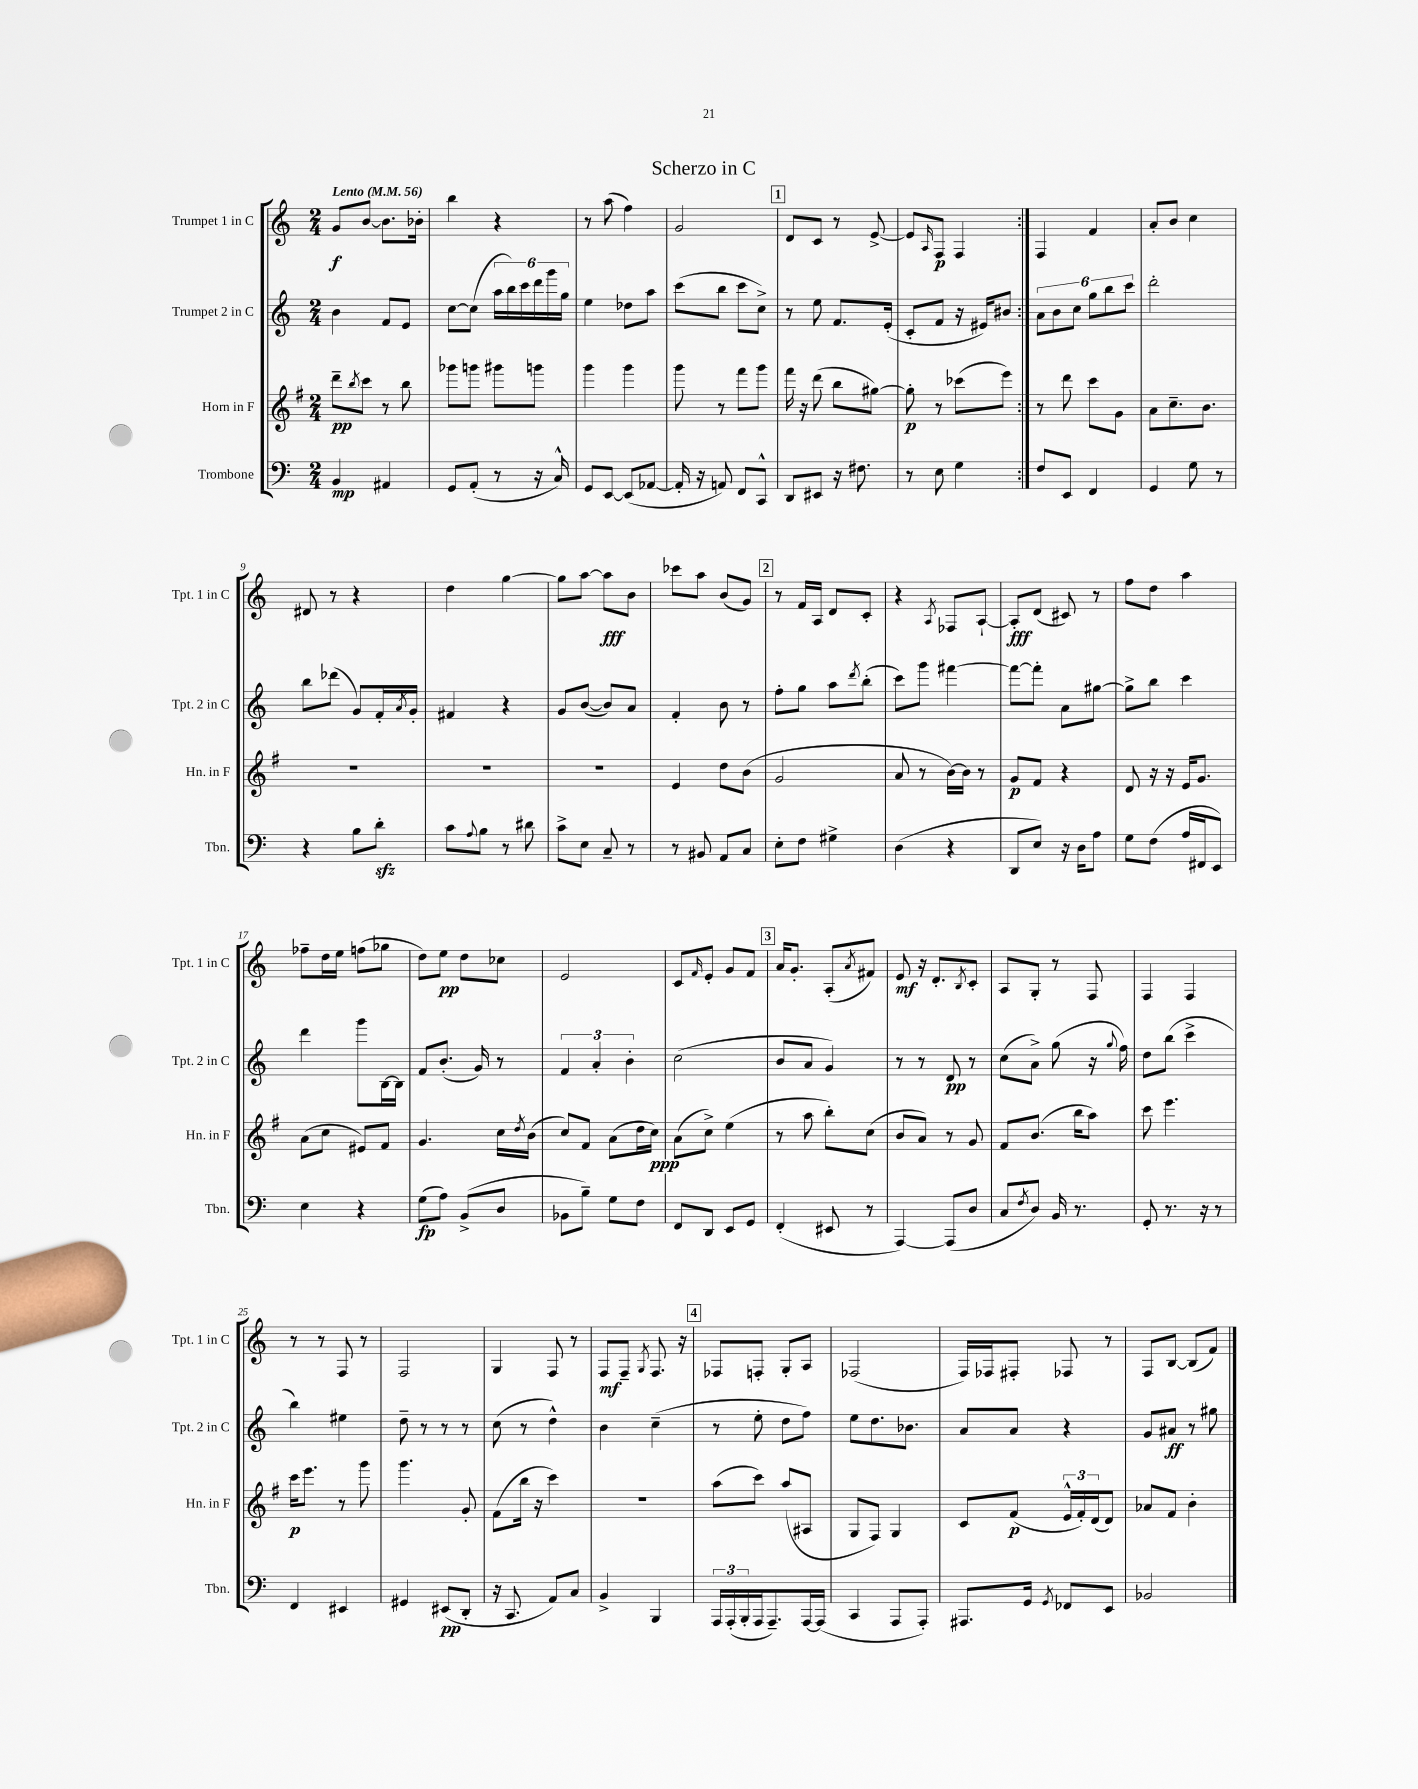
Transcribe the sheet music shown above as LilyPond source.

\header { title = "Scherzo in C" }
<<
\new StaffGroup <<
\new Staff = "s0" \with { instrumentName = "Trumpet 1 in C" shortInstrumentName = "Tpt. 1 in C" } {
    \clef treble \key c \major \numericTimeSignature \time 2/4 \tempo "Lento" 4 = 56
    \repeat volta 2 { g'8\f b'8~ b'8. bes'16-. |
    b''4 r4 |
    r8 a''8( f''4) |
    g'2 |
    \mark \markup { \box "1" } d'8 c'8 r8 e'8~-> |
    e'8 \grace { a16 } f8\p f4 | }
    f4 f'4 |
    a'8-. b'8 c''4 |
    dis'8 r8 r4 |
    d''4 g''4~ |
    g''8 a''8~ a''8\fff b'8 |
    ces'''8 a''8 b'8( g'8) |
    \mark \markup { \box "2" } r8 f'16 a16 d'8 c'8-. |
    r4 \acciaccatura { a8 } fes8 a8~-! |
    a8-.\fff d'8( cis'8) r8 |
    f''8 d''8 a''4 |
    fes''8-- d''16 e''16 f''8( ges''8 |
    d''8) e''8\pp d''8 ces''8 |
    e'2 |
    c'8 \grace { f'16 } e'8-. g'8 f'8 |
    \mark \markup { \box "3" } a'16 g'8.-. a8-.( \acciaccatura { a'8 } fis'8) |
    e'8\mf r16 d'8.-. \acciaccatura { b8 } c'8-. |
    a8 g8-. r8 f8 |
    f4 f4 |
    r8 r8 f8 r8 |
    f2 |
    g4 f8 r8 |
    f8\mf f8-- \acciaccatura { g8 } f8. r16 |
    \mark \markup { \box "4" } fes8 f8-. g8-. a8 |
    fes2( |
    f16) fes16 fis8-. fes8 r8 |
    f8 b8~ b8( f'8) \bar "|." |
}
\new Staff = "s1" \with { instrumentName = "Trumpet 2 in C" shortInstrumentName = "Tpt. 2 in C" } {
    \clef treble \key c \major \numericTimeSignature \time 2/4
    \repeat volta 2 { b'4 f'8 e'8 |
    c''8~ c''8( \tuplet 6/4 { a''16 b''16) c'''16 d'''16 g'''16 g''16 } |
    e''4 des''8 a''8 |
    c'''8( b''8 c'''8 c''8->) |
    \mark \markup { \box "1" } r8 e''8 f'8. e'16-.( |
    c'8-. f'8 r16 eis'16) bis'8 | }
    \tuplet 6/4 { a'8 b'8 c''8 g''8 b''8 c'''8 } |
    d'''2-. |
    b''8 des'''8( g'8) f'16-. \acciaccatura { a'8 } g'16-. |
    fis'4 r4 |
    g'8 b'8~( b'8) a'8 |
    f'4-. b'8 r8 |
    \mark \markup { \box "2" } f''8-. g''8 a''8 \acciaccatura { d'''8 } b''8-.( |
    c'''8) g'''8 fis'''4~ |
    fis'''8~ fis'''8-. a'8 gis''8~ |
    gis''8-> b''8 c'''4 |
    d'''4 g'''8 b16~ b16 |
    f'8 b'8.-.( g'16) r8 |
    \tuplet 3/2 { f'4 a'4-. b'4-. } |
    c''2( |
    \mark \markup { \box "3" } b'8 a'8 g'4) |
    r8 r8 d'8\pp r8 |
    c''8( a'8->) g''8( r16 \appoggiatura { g''8 } f''16) |
    d''8 b''8( c'''4-> |
    b''4) eis''4 |
    d''8-- r8 r8 r8 |
    c''8( r8 d''4-^) |
    b'4 c''4--( |
    \mark \markup { \box "4" } r8 e''8-. d''8 f''8) |
    e''8 d''8. bes'8. |
    a'8 a'8 r4 |
    g'8 ais'8\ff r8 gis''8 \bar "|." |
}
\new Staff = "s2" \with { instrumentName = "Horn in F" shortInstrumentName = "Hn. in F" } {
    \clef treble \key g \major \numericTimeSignature \time 2/4
    \repeat volta 2 { d'''8--\pp \acciaccatura { b''8 } c'''8 r8 b''8 |
    ges'''8 g'''8 gis'''8 g'''8 |
    g'''4 g'''4 |
    g'''8 r8 fis'''8 g'''8 |
    \mark \markup { \box "1" } fis'''16 r16 d'''8( b''8 gis''8~) |
    gis''8-.\p r8 ces'''8( e'''8) | }
    r8 d'''8 c'''8 g'8 |
    a'8 c''8.-- b'8. |
    R2 |
    R2 |
    R2 |
    e'4 d''8 b'8( |
    \mark \markup { \box "2" } g'2 |
    a'8 r8 b'16~) b'16 r8 |
    g'8\p fis'8 r4 |
    d'8 r16 r16 e'16 g'8. |
    a'8( c''8 eis'8) fis'8 |
    g'4. c''16 \acciaccatura { d''8 } b'16( |
    c''8) fis'8 a'8( d''16 c''16\ppp) |
    a'8( c''8->) e''4( |
    \mark \markup { \box "3" } r8 a''8 b''8-.) c''8( |
    b'8 a'8) r8 g'8 |
    fis'8 b'8.( b''16 a''8) |
    c'''8 e'''4. |
    c'''16\p e'''8. r8 g'''8 |
    g'''4. g'8-. |
    fis'8( b''16 r16 c'''4) |
    r2 |
    \mark \markup { \box "4" } a''8( c'''8) a''8( ais8 |
    g8 fis8) g4 |
    c'8 fis'8\p( \tuplet 3/2 { e'16-^ fis'16-.) d'16( } d'8) |
    aes'8 fis'8 b'4-. \bar "|." |
}
\new Staff = "s3" \with { instrumentName = "Trombone" shortInstrumentName = "Tbn." } {
    \clef bass \key c \major \numericTimeSignature \time 2/4
    \repeat volta 2 { b,4\mp ais,4 |
    g,8 a,8-.( r8 r16 c16-^) |
    g,8 e,8~ e,8( aes,8~ |
    aes,16-. r16 a,8) f,8 c,8-^ |
    \mark \markup { \box "1" } d,8 eis,8 r16 fis8. |
    r8 e8 g4 | }
    f8 e,8 f,4 |
    g,4 g8 r8 |
    r4 b8 d'8-.\sfz |
    c'8 \appoggiatura { a8 } b8 r8 dis'8 |
    c'8-> e8 c8-- r8 |
    r8 bis,8 a,8 c8 |
    \mark \markup { \box "2" } e8-. f8 gis4-> |
    d4( r4 |
    d,8 e8) r16 d16 a8 |
    g8 f8( a16 fis,16 e,8) |
    e4 r4 |
    g8\fp( a8) b,8->( d8 |
    bes,8 b8--) g8 f8 |
    f,8 d,8 e,8 g,8 |
    \mark \markup { \box "3" } f,4-.( eis,8 r8 |
    a,,4~) a,,8( d8 |
    c8 \acciaccatura { f8 } d8) b,16 r8. |
    g,8-. r8. r16 r8 |
    f,4 eis,4 |
    gis,4 eis,8\pp( d,8-. |
    r16 c,8. a,8) c8 |
    b,4-> b,,4 |
    \mark \markup { \box "4" } \tuplet 3/2 { a,,16 a,,16-.( b,,16-. } a,,16 a,,8.--) a,,16~ a,,16( |
    c,4 a,,8 a,,8-.) |
    ais,,8. g,16 \acciaccatura { g,8 } fes,8 e,8 |
    bes,2 \bar "|." |
}
>>
>>
